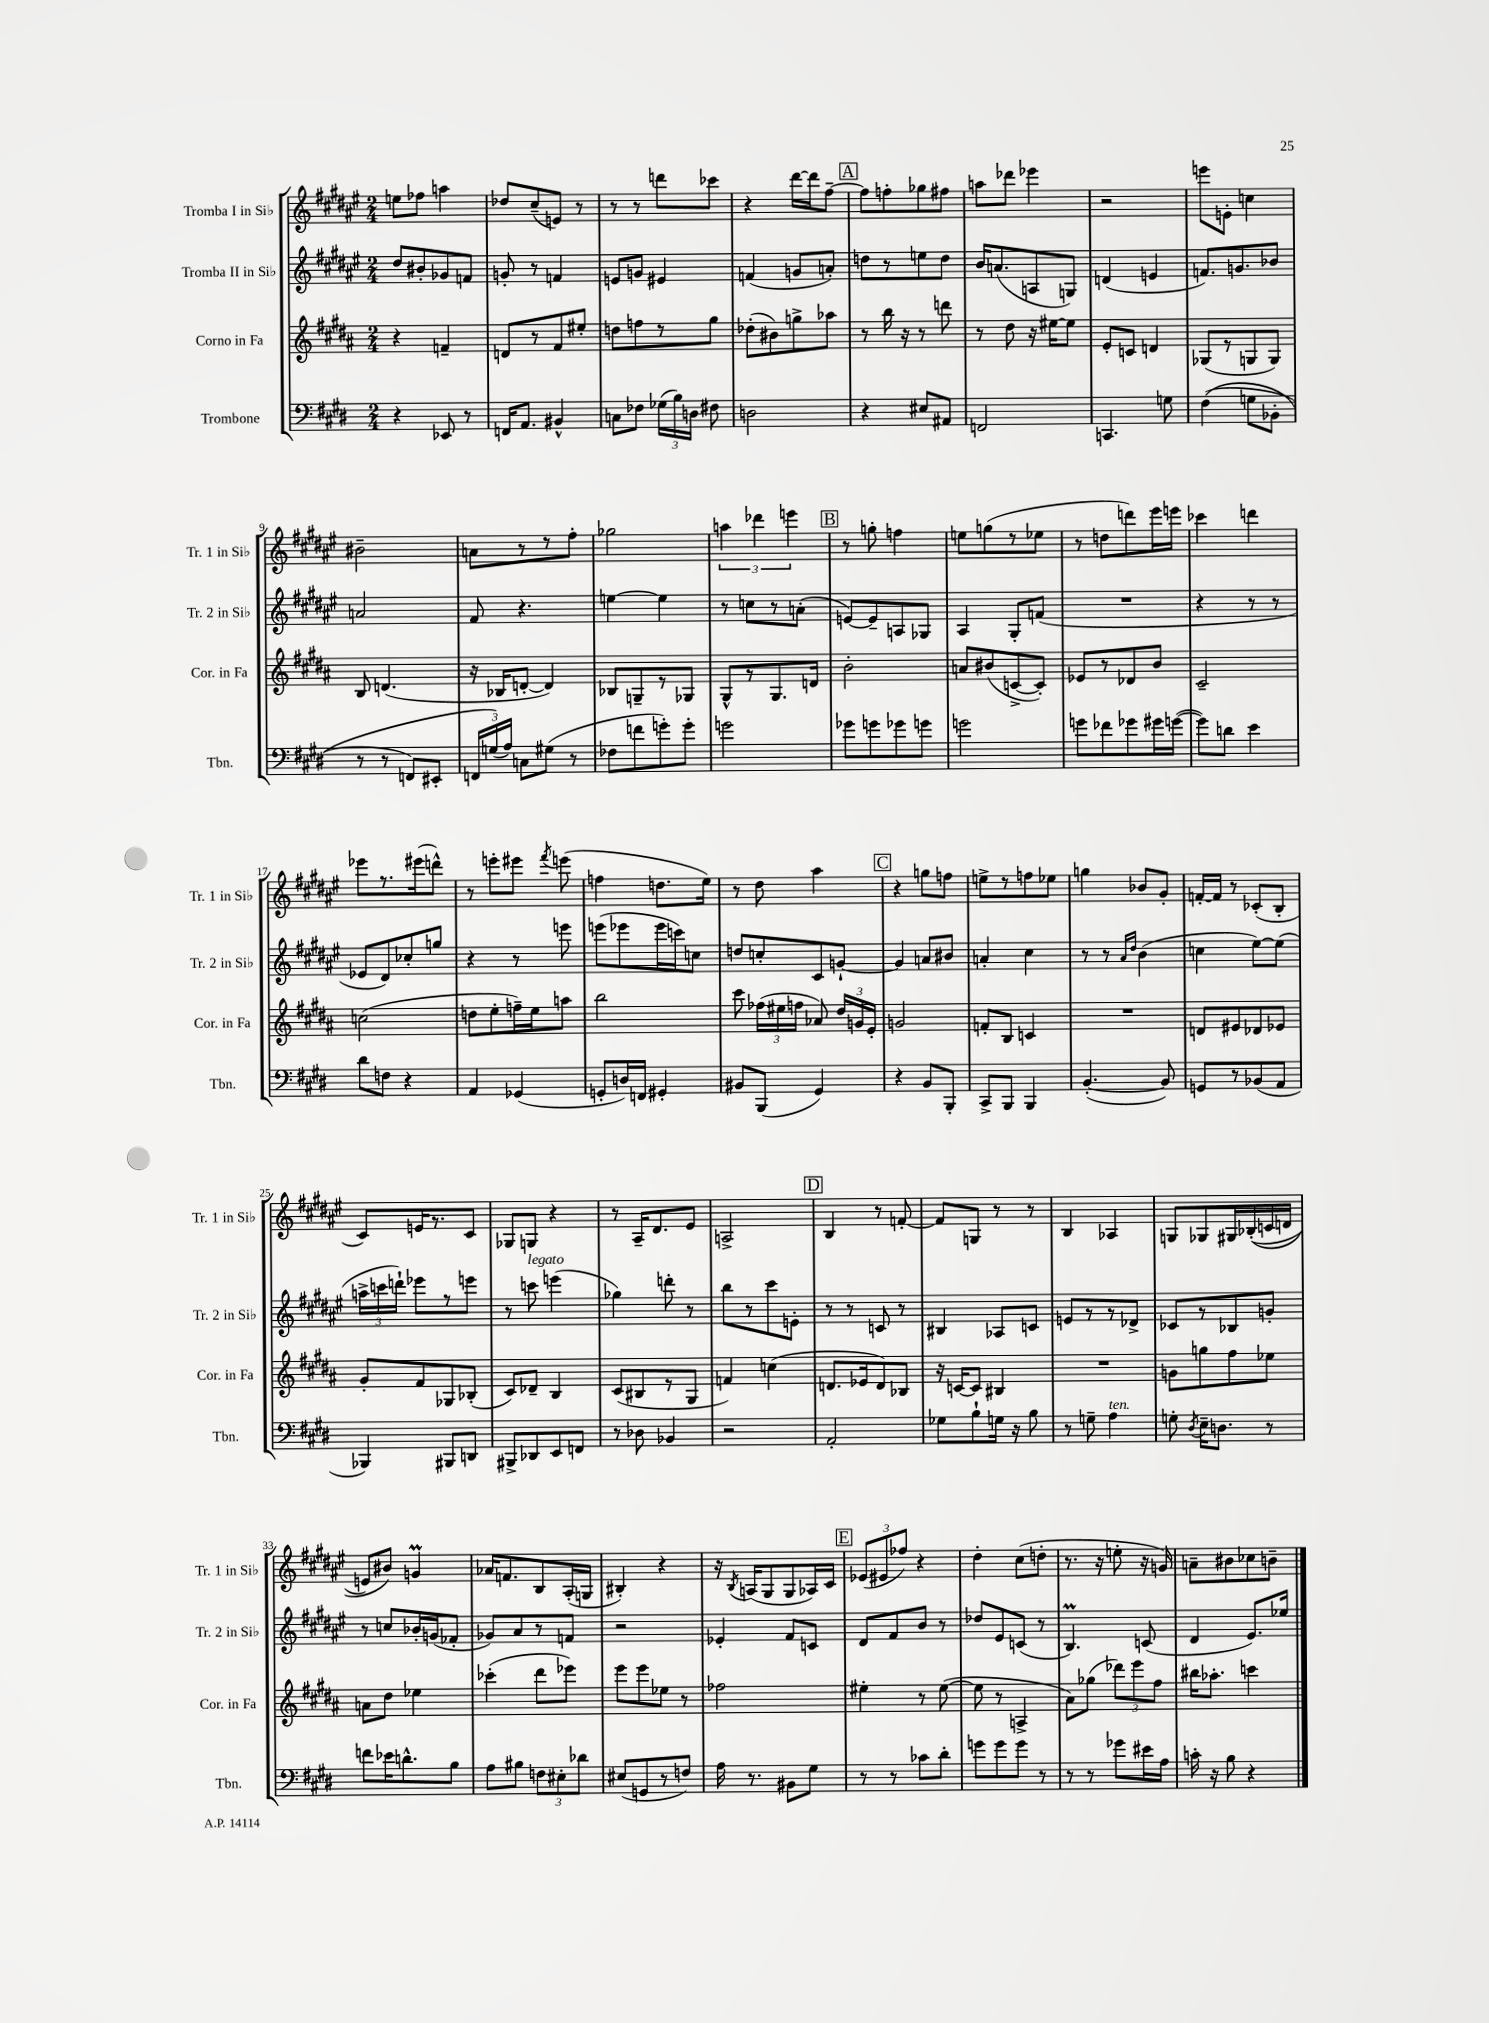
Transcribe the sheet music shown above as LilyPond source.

<<
\new StaffGroup <<
\new Staff = "s0" \with { instrumentName = "Tromba I in Sib" shortInstrumentName = "Tr. 1 in Sib" } {
    \clef treble \key fis \major \numericTimeSignature \time 2/4
    \autoBeamOff e''8[ fes''8] a''4 |
    des''8[ cis''8--( e'8]) r8 |
    r8 r8 d'''8[ ces'''8] |
    r4 dis'''16[~ dis'''16 fis''8]~-- |
    \mark \markup { \box "A" } fis''8[ f''8-. ges''8 fis''8] |
    a''8[ des'''8] ees'''4 |
    r2 |
    e'''8[ e'8]-. c''4 |
    bis'2-- |
    a'8[ r8 r8 fis''8]-. |
    ges''2 |
    \tuplet 3/2 { a''4 des'''4 e'''4 } |
    \mark \markup { \box "B" } r8 g''8-. f''4 |
    e''8[ g''8( r8 ees''8] |
    r8 d''8[ d'''8) eis'''16 e'''16] |
    ces'''4 d'''4 |
    ees'''8[ r8. eis'''16( d'''8]-^) |
    r8 e'''8[-. eis'''8] \acciaccatura { fis'''8 } e'''8( |
    f''4 d''8.[ eis''16]) |
    r8 dis''8 ais''4 |
    \mark \markup { \box "C" } r4 g''8[ f''8] |
    e''8[-> r8 f''8 ees''8] |
    g''4 bes'8[ gis'8]-. |
    f'16[~-. f'16] r8 ces'8[-.( b8]-. |
    cis'8[) e'16 r8. cis'8] |
    ges8[ g8] r4 |
    r8 ais16[-- dis'8. eis'8] |
    a2-> |
    \mark \markup { \box "D" } b4 r8 f'8~-. |
    f'8[ g8] r8 r8 |
    b4 aes4 |
    g8[ ges8 gis16 bes16-.(\( c'16 d'16] |
    e'8[) bis'8]\) g'4\prall |
    aes'16[ f'8. b8 ais16-.( g16] |
    bis4-.) r4 |
    r16 \acciaccatura { b8 } a16[( gis8 gis8 aes16) cis'16] |
    \mark \markup { \box "E" } \tuplet 3/2 { ees'8[( eis'8 fes''8]) } r4 |
    dis''4-. cis''8[( d''8]-. |
    r8. r16 e''8-. r16 g'16) |
    a'8[-- bis'8 ces''8 b'8]-- \bar "|." |
}
\new Staff = "s1" \with { instrumentName = "Tromba II in Sib" shortInstrumentName = "Tr. 2 in Sib" } {
    \clef treble \key fis \major \numericTimeSignature \time 2/4
    \autoBeamOff dis''8[ bis'8-. ges'8 f'8] |
    g'8-. r8 f'4 |
    e'8[ g'8] eis'4 |
    f'4( g'8[ a'8]-.) |
    \mark \markup { \box "A" } d''8[ r8 e''8 d''8] |
    b'16[ a'8.( a8 g8]) |
    d'4( e'4 |
    f'8.[) g'8. bes'8] |
    a'2 |
    fis'8 r4. |
    e''4~ e''4 |
    r8 c''8[ r8 a'8]-.( |
    \mark \markup { \box "B" } e'8[~) e'8-- a8 ges8] |
    ais4 gis8[-. f'8]( |
    R2 |
    r4 r8 r8 |
    ees'8[ dis'8) ces''8-. g''8] |
    r4 r8 e'''8 |
    e'''8[( ees'''8 ees'''16 c'''16) c''8] |
    d''8[ c''8-. cis'8 g'8]~-! |
    \mark \markup { \box "C" } g'4 a'8[ bis'8] |
    a'4-. cis''4 |
    r8 r8 \grace { ais'16[ dis''16] } b'4( |
    c''4 eis''8[~) eis''8]( |
    \tuplet 3/2 { a''16[-> c'''16 d'''16]-!) } ees'''8[ r8 e'''8] |
    r8 c'''8^\markup { \italic "legato" } e'''4( |
    ges''4) d'''8-. r8 |
    b''8[ r8 cis'''8 e'8]-. |
    \mark \markup { \box "D" } r8 r8 c'8 r8 |
    bis4 aes8[ c'8] |
    e'8[ r8 r8 des'8]-> |
    ces'8[ r8 bes8 g'8]-. |
    r8 c''8[ bes'16-. g'16( fes'8]-. |
    ges'8[) ais'8 r8 f'8] |
    r2 |
    ees'4-. fis'8[ c'8] |
    \mark \markup { \box "E" } dis'8[ fis'8 b'8] r8 |
    des''8[ eis'8 c'8]( r8 |
    b4.\prall) c'8( |
    dis'4 eis'8.[) ees''16] \bar "|." |
}
\new Staff = "s2" \with { instrumentName = "Corno in Fa" shortInstrumentName = "Cor. in Fa" } {
    \clef treble \key b \major \numericTimeSignature \time 2/4
    \autoBeamOff r4 f'4-- |
    d'8[ r8 fis'8 eis''8]-. |
    d''8[ f''8 r8 gis''8] |
    des''8[-.( bis'8) g''8-> aes''8] |
    \mark \markup { \box "A" } r8 b''16 r16 r8 d'''8 |
    r8 dis''8 r16 eis''16[~ eis''8] |
    e'8[-. c'8] d'4 |
    ges8[( r8 g8 g8]) |
    b8 d'4.( |
    r16 bes16[ d'8]~-. d'4) |
    bes8[ g8-- r8 ges8] |
    gis8[-^ r8 gis8. d'16] |
    \mark \markup { \box "B" } b'2-. |
    a'8[ bis'8( c'8~-> c'8]-.) |
    ees'8[ r8 des'8 b'8] |
    cis'2-- |
    c''2( |
    d''8[ e''8-. f''16--) e''16 a''8] |
    b''2 |
    cis'''8 \tuplet 3/2 { fes''16[( eis''16 f''16] } aes'8) \tuplet 3/2 { dis''16[ g'16 e'16]-. } |
    \mark \markup { \box "C" } g'2 |
    f'8[-. b8] c'4 |
    R2 |
    d'8[ eis'8 des'8 ees'8] |
    gis'8[-. fis'8 ges8 bes8]-.( |
    cis'8[) des'8]-- b4 |
    cis'8[( bis8 r8 gis8] |
    f'4) c''4( |
    \mark \markup { \box "D" } d'8.[ ees'16 d'8) bes8] |
    r16 c'16[~ c'8] bis4 |
    R2 |
    g'8[ g''8 fis''8 ees''8] |
    a'8[ dis''8] ees''4 |
    ces'''4-.( dis'''8[ ees'''8]) |
    e'''8[ e'''8 ees''8] r8 |
    fes''2 |
    \mark \markup { \box "E" } eis''4-. r8 eis''8~( |
    eis''8 r8 a4-> |
    ais'8[) ges''8]( \tuplet 3/2 { des'''8[) e'''8 fis''8] } |
    bis''16[ aes''8.]-. c'''4 \bar "|." |
}
\new Staff = "s3" \with { instrumentName = "Trombone" shortInstrumentName = "Tbn." } {
    \clef bass \key e \major \numericTimeSignature \time 2/4
    \autoBeamOff r4 ees,8 r8 |
    f,16[ a,8.] bis,4-^ |
    c8[ fes8] \tuplet 3/2 { ges16[( b16) d16] } fis8 |
    d2 |
    \mark \markup { \box "A" } r4 eis8[ ais,8] |
    f,2 |
    c,4. g8 |
    fis4(\( g8[ bes,8]-. |
    r8 r8 f,8[) eis,8]-. |
    \tuplet 3/2 { f,16[ g16(\) a16]) } c8[ gis8]( r8 |
    fes8[ f'8 g'8-.) g'8]-. |
    g'2 |
    \mark \markup { \box "B" } ges'8[ g'8 ges'8 g'8] |
    g'2 |
    g'8[ fes'8 ges'8 gis'16 g'16]~( |
    g'8[) d'8] e'4 |
    dis'8[ f8] r4 |
    a,4 ges,4( |
    g,8[-. d16) f,16] gis,4-. |
    bis,8[ b,,8]( gis,4) |
    \mark \markup { \box "C" } r4 b,8[ b,,8]-. |
    cis,8[-> b,,8] b,,4 |
    b,4.~-.( b,8) |
    g,8[ r8 bes,8( a,8] |
    bes,,4) bis,,8[ d,8] |
    bis,,8[-> des,8 e,8 f,8] |
    r8 des8 bes,4 |
    r2 |
    \mark \markup { \box "D" } a,2-. |
    ges8[ b8-! g16] r16 b8 |
    r8 g8-- a4^\markup { \italic "ten." } |
    g8-. \acciaccatura { dis8 } e16[-- d8.] r8 |
    f'8[ ees'16 d'8.-^ b8] |
    a8[ bis8] \tuplet 3/2 { f8[ eis8-. des'8] } |
    eis8[( g,8 r8 f8]) |
    a16 r8. bis,8[ gis8] |
    \mark \markup { \box "E" } r8 r8 ces'8[ dis'8]-. |
    g'8[ g'8 g'8] r8 |
    r8 r8 ges'8[ eis'16 a16] |
    c'16-. r16 b8 r4 \bar "|." |
}
>>
>>
